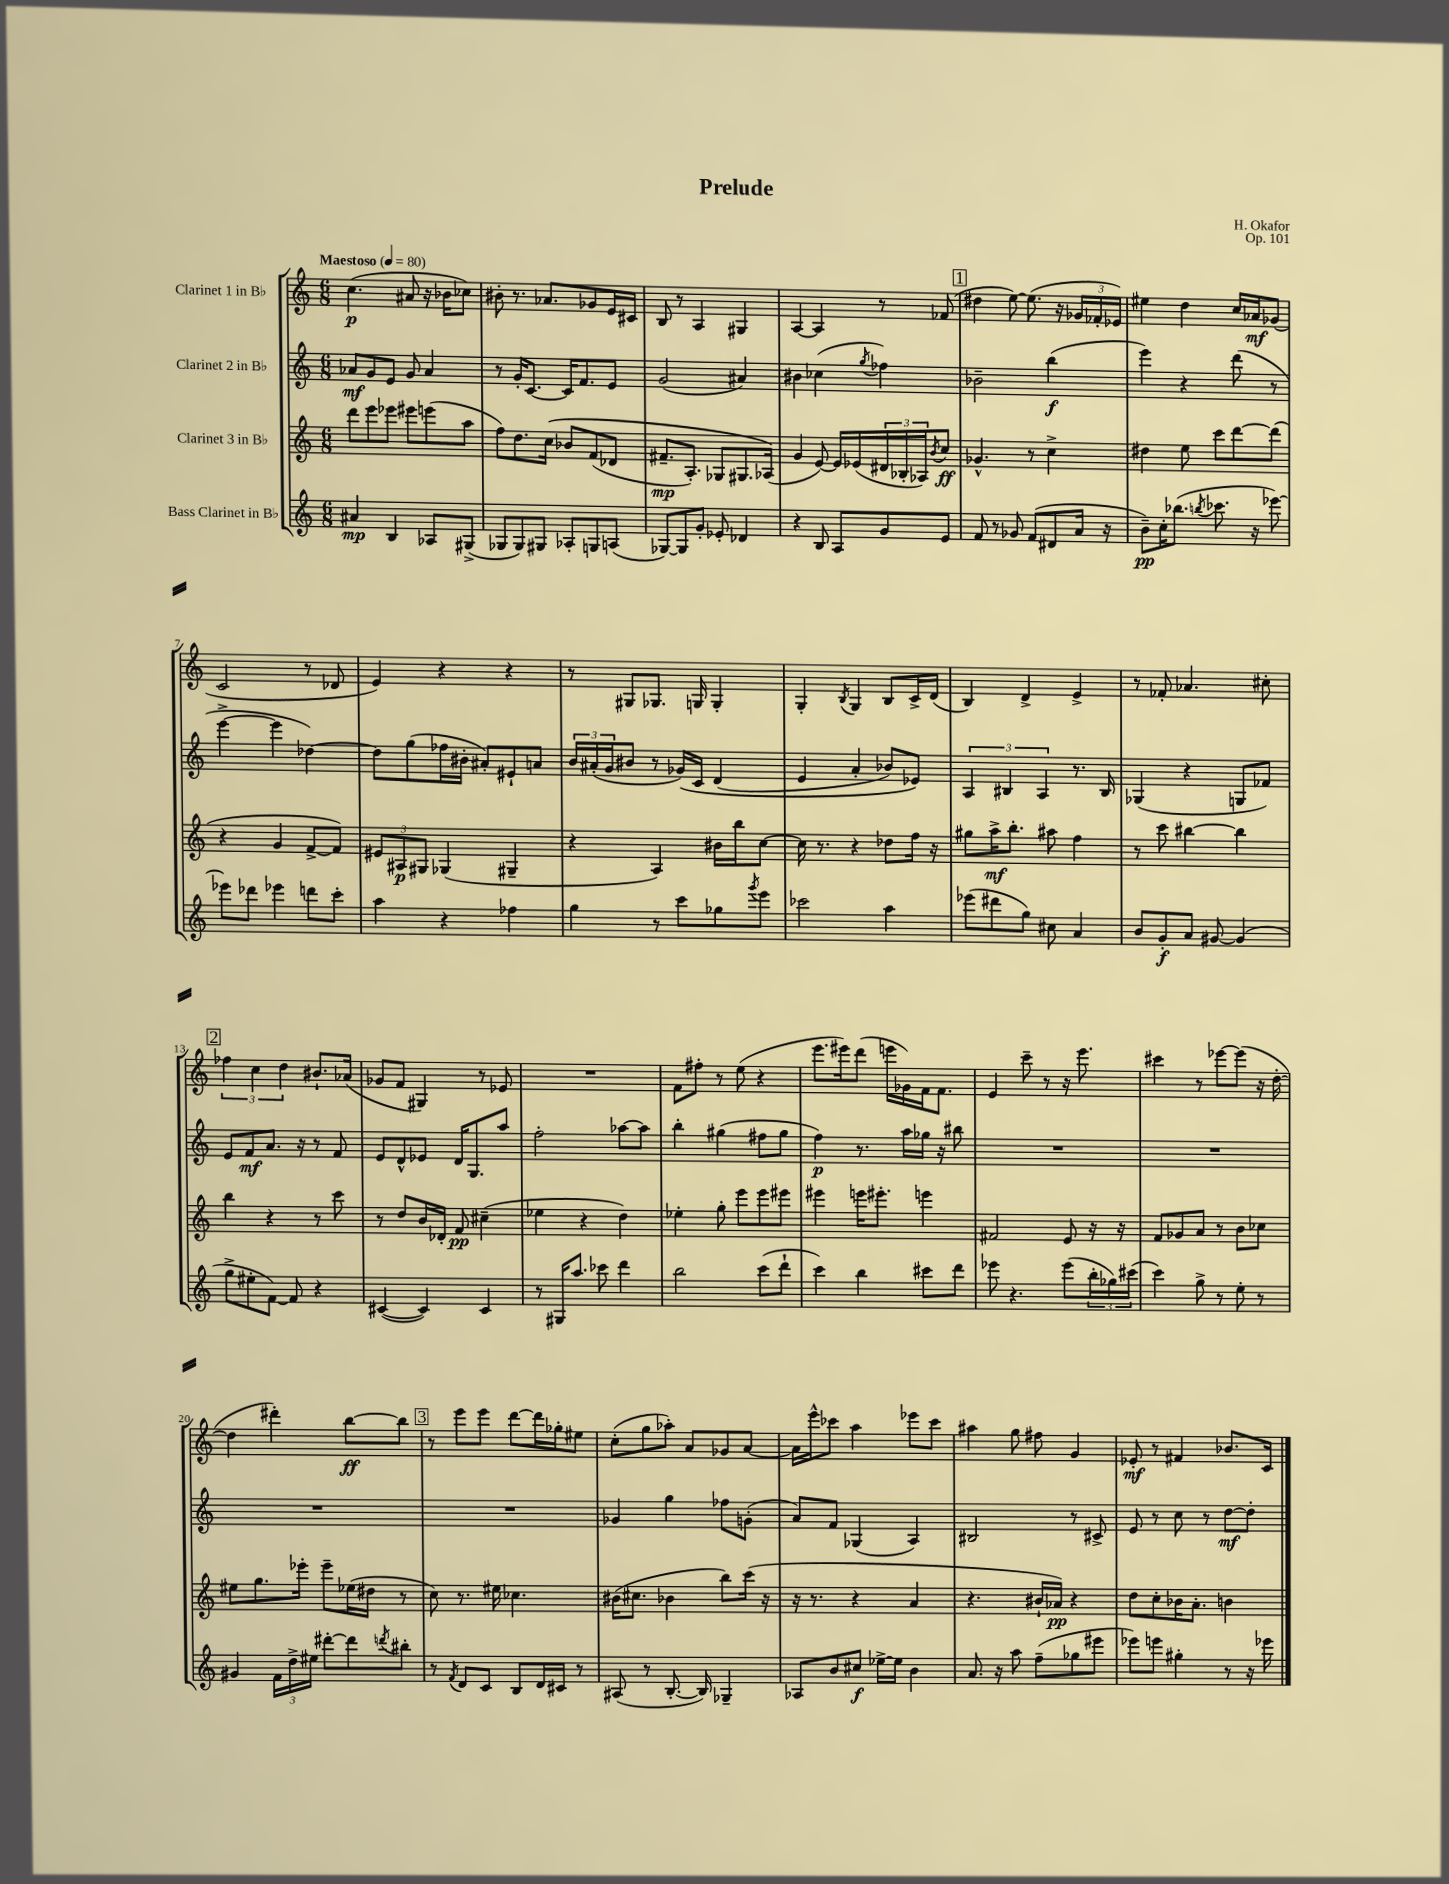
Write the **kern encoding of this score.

**kern	**kern	**kern	**kern
*staff4	*staff3	*staff2	*staff1
*clefG2	*clefG2	*clefG2	*clefG2
*k[]	*k[]	*k[]	*k[]
*M6/8	*M6/8	*M6/8	*M6/8
*MM80	*MM80	*MM80	*MM80
4a#	8ddd	8a-	(4.cc
.	8eee	8g	.
4B	8eee-	8e	.
.	8eee#	8g	8a#
8A-	(8eee	4a-	16r
.	.	.	16b-
(8G#^	8aa	.	8cc-)
=	=	=	=
8G-	8ff)	8r	8b#'
8G-)	8.dd	16g'	8.r
.	.	[8.c	.
8G#	.	.	.
.	&(16cc	.	8.a-
8A-'	8b-	16c]	.
.	.	8.f	.
8G	(8f	.	8g-
(8A	8d-	8e	16e
.	.	.	16c#
=	=	=	=
[8G-)	8.f#~	(2g	8B
8G-]	.	.	8r
.	8.A')	.	.
8g'	.	.	4A
8e-'	8G-	.	.
4d-	8.G#	4a#)	4G#
.	(16A-&)	.	.
=	=	=	=
4r	4g	4b#	[4A
8B	[8e)	(4cc-	4A]
8A	16e]	.	.
.	(16e-	.	.
.	.	8qgg	.
8g	24d#	4ff-)	8r
.	24B-'	.	.
.	24A-)	.	.
.	8qb	.	.
8e	8cc	.	(8f-
=	=	=	=
8f	4.g-^^	2b-~	4dd#
8r	.	.	.
8g-	.	.	[8ee)
(8f	8r	.	(8.ee]
8d#	4cc^	(4bb	.
.	.	.	16r
16a	.	.	24g-
.	.	.	24f-'
16r	.	.	.
.	.	.	24e-)
=	=	=	=
8b~)	4dd#	4eee)	4ee#
16cc'	.	.	.
(8.bb-	.	.	.
.	8ee	4r	4dd
8qbb	.	.	.
8.ccc-	8ccc	.	.
.	[8ddd	(8ddd	16cc
16r	.	.	16a-
[8eee-)	(8ddd]	8r	(8g-
=	=	=	=
8eee-]	4r	[4eee^	2c
8ddd-	.	.	.
4eee-	4g	4eee]	.
8ddd	[8f^	[4dd-)	8r
8ccc'	8f])	.	8d-
=	=	=	=
4aa	12e#	8dd-]	4e)
.	12A#	.	.
.	.	(8gg	.
.	12G#	.	.
4r	(4G-	16ff-	4r
.	.	16b#'	.
.	.	8a#')	.
4ff-	4G#~	8e#`	4r
.	.	8a	.
=	=	=	=
4gg	4r	24b	8r
.	.	(24a#'	.
.	.	24g	.
.	.	8b#	8G#
8r	4A)	8r	8.G-
8ccc	.	&(16g-)	.
.	.	16c	16G
8gg-	16b#	(4d	4G'
.	16bb	.	.
8qggg	.	.	.
8eee	[8cc	.	.
=	=	=	=
2ccc-	16cc]	4e	4G'
.	8.r	.	.
.	.	.	8qB
.	4r	4a'	4G
4aa	8dd-	8b-)	8B
.	16ff	8e-&)	16c^
.	16r	.	(16d
=	=	=	=
(8eee-	8gg#	6A	4B)
8ddd#	16aa^	.	.
.	.	6B#	.
.	8.bb'	.	.
8gg)	.	.	4d^
.	.	6A	.
8cc#	8aa#	.	.
4a	4ff	8.r	4e^
.	.	16B#	.
=	=	=	=
8b	8r	(4G-	8r
8g'	8ccc	.	8f-'
8a	[4bb#	4r	4.a-
[8g#	.	.	.
(4g#]	4bb#]	8G	.
.	.	8f-)	8cc#'
=	=	=	=
8gg^	4bb	8e	6ff-
8ee#'	.	8f	.
.	.	.	6cc
[8f)	4r	8.a	.
.	.	.	6dd
8f]	.	.	.
.	.	16r	.
4r	8r	8r	8.b#`
.	8ccc	8f	.
.	.	.	(16a-
=	=	=	=
([4c#	8r	8e	8g-
.	8dd	8d^^	8f
4c#])	16b	8e-	4G#)
.	16d-'	.	.
.	8f	16d	.
.	.	8.G	.
4c#	(4cc#~	.	8r
.	.	8aa	8e-
=	=	=	=
8r	4ee-	2ff'	2.r
16G#	.	.	.
8.aa	.	.	.
.	4r	.	.
8ccc-	.	.	.
4ddd	4dd)	[8aa-	.
.	.	8aa-]	.
=	=	=	=
2bb	4ee-'	4bb'	8f
.	.	.	8ff#'
.	8gg'	(4gg#	8r
.	8eee	.	(8ee
(8ccc	8eee	8ff#	4r
8ddd`	8eee#	8gg#	.
=	=	=	=
4ccc)	4eee#	4ff)	8.eee
.	.	.	16eee#)
4bb	16eee	8.r	(8ddd
.	8.eee#'	.	.
.	.	.	16eee
.	.	16aa	16g-)
8ccc#	4eee	16gg-	16f
.	.	16r	8.f
8ddd	.	8bb#	.
=	=	=	=
8eee-	2f#	2.r	4e
4.r	.	.	.
.	.	.	8ccc~
.	.	.	8r
(8eee-	8e	.	16r
.	.	.	8.eee
24bb'	16r	.	.
24gg-)	.	.	.
.	16r	.	.
(24ccc#	.	.	.
=	=	=	=
4ccc)	8f	2.r	4ccc#
.	8g-	.	.
8gg^	8a	.	8r
8r	8r	.	[8eee-
8ee'	8b	.	(8eee-]
8r	8cc-	.	16r
.	.	.	[16dd'
=	=	=	=
4g#	8ee#	2.r	4dd]
.	8.gg	.	.
24f	.	.	4ddd#')
24dd^	.	.	.
.	16eee-'	.	.
24ee#	.	.	.
[8ddd#'	8eee-~	.	.
8ddd#]	(16ee-	.	[8bb
.	16dd#	.	.
8qddd	.	.	.
8bb#'	8r	.	8bb]
=	=	=	=
8r	8cc)	2.r	8r
8qf	.	.	.
8d	8.r	.	8eee
8c	.	.	8eee
.	16ee#	.	.
8B	4.cc-	.	[8ddd
16d	.	.	16ddd]
16c#	.	.	16gg-'
8r	.	.	8ee#
=	=	=	=
(8A#	(16b#	4g-	(8cc'
.	8.cc#	.	.
8r	.	.	8gg
[8.B'	4b-	4gg	8aa-')
.	.	.	8a
16B])	.	.	.
4G-~	8bb)	8ff-	8g-
.	(16ccc	(8g'	[8a
.	16r	.	.
=	=	=	=
8A-	16r	8a)	16a]
.	8.r	.	16eee^^
8b	.	8f	8ccc-
8cc#	4r	(4G-	4aa
[16ee-^	.	.	.
16ee-]	.	.	.
4b	4a	4A)	8eee-
.	.	.	8ccc-
=	=	=	=
8.a	4.r	2B#	4aa#
16r	.	.	.
8aa	.	.	8gg
(8ff~	16b#`	.	8ff#
.	16a-)	.	.
8gg-	4r	8r	4g
8eee#	.	8c#^	.
=	=	=	=
8eee-)	8dd	8e	8e-'
8eee	8cc'	8r	8r
4gg#'	16b-	8cc	4f#
.	8.a'	.	.
.	.	8r	.
8r	4b	[8dd	8.b-
16r	.	8dd']	.
16eee-	.	.	16c
==	==	==	==
*-	*-	*-	*-
